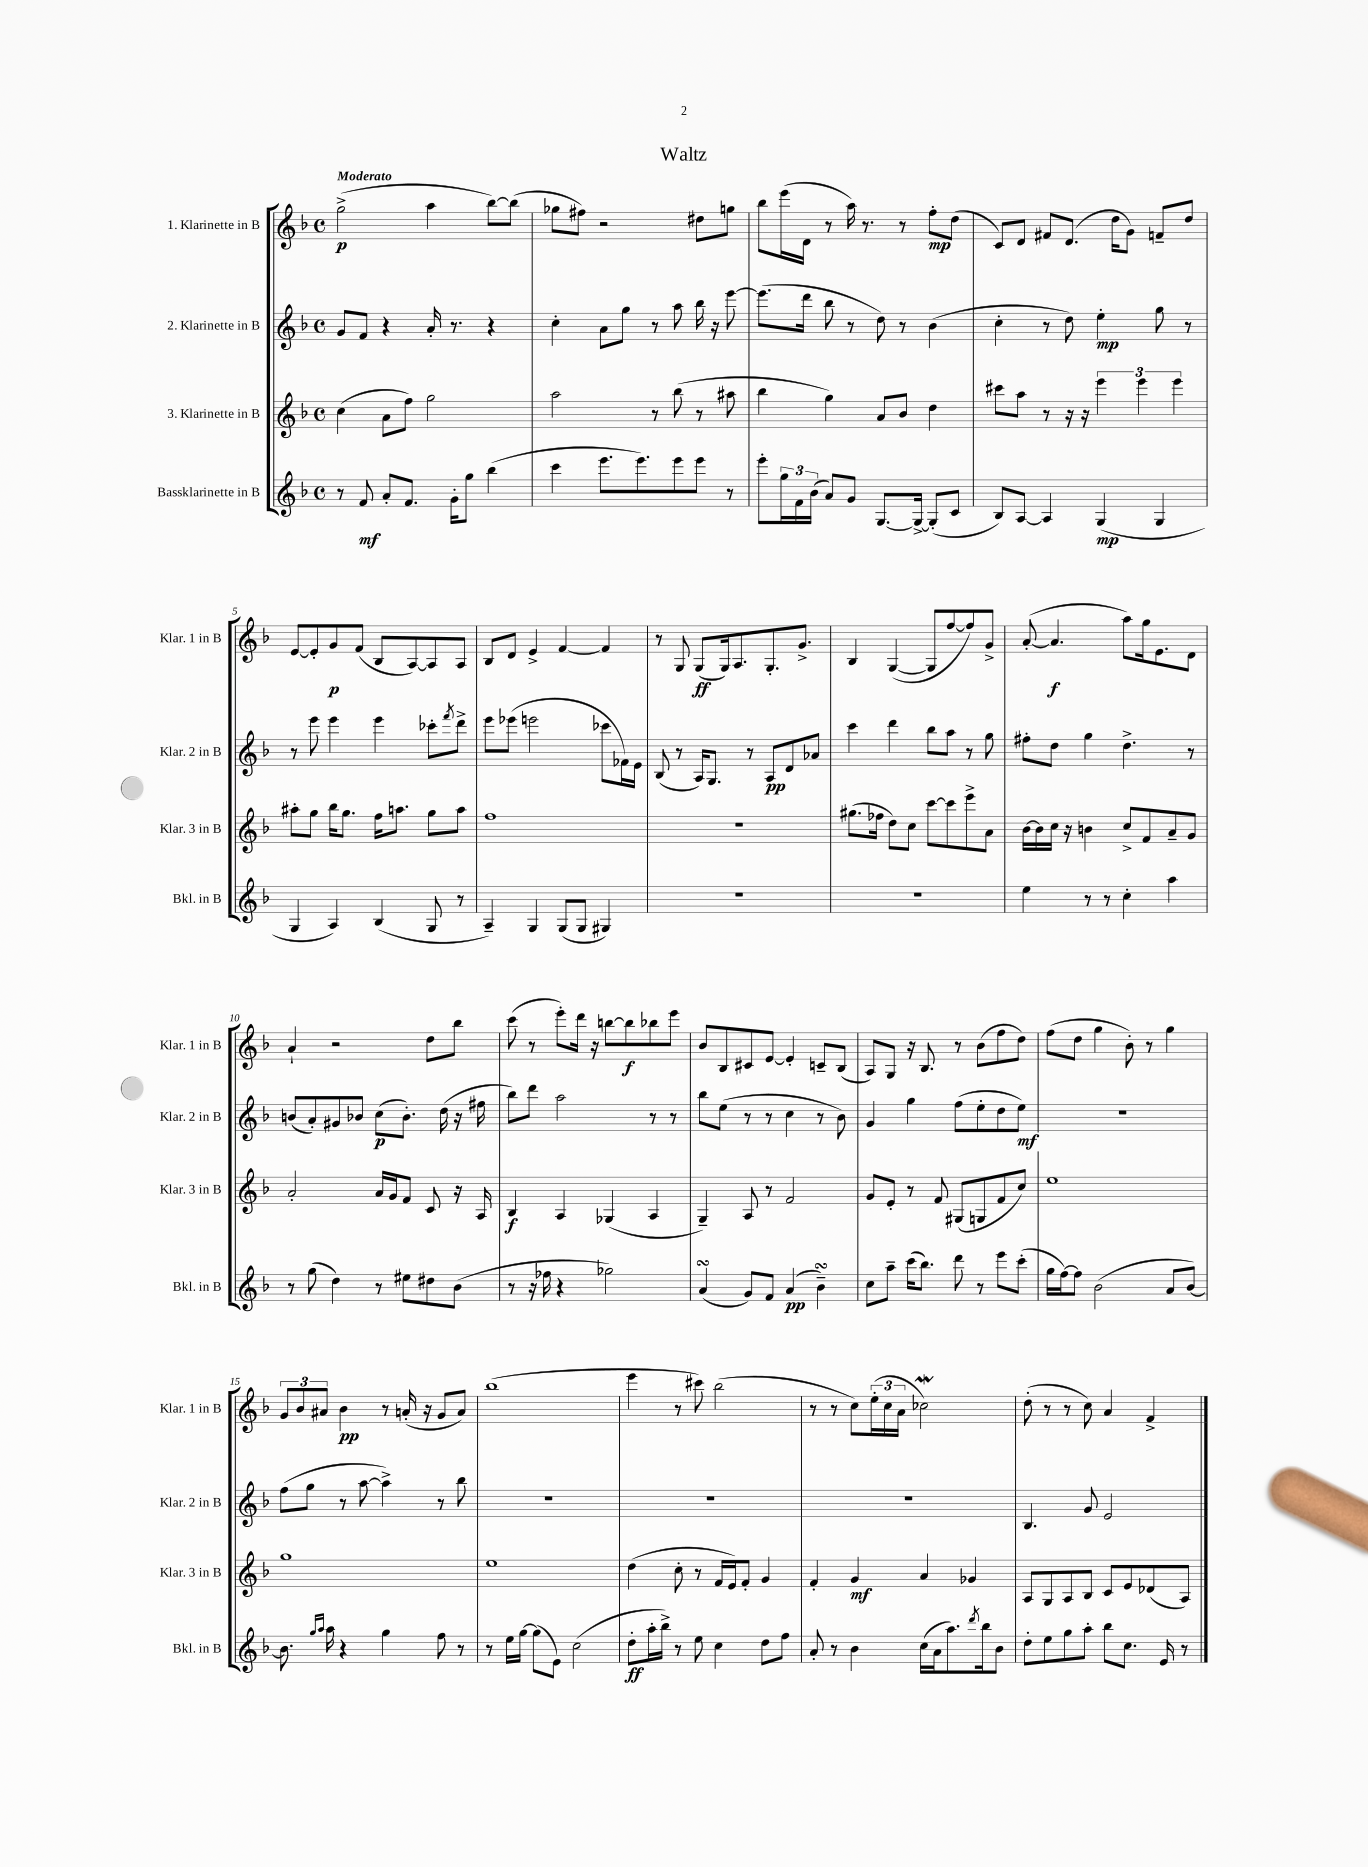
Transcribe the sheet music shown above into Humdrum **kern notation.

**kern	**dynam	**kern	**dynam	**kern	**dynam	**kern	**dynam
*part4	*part4	*part3	*part3	*part2	*part2	*part1	*part1
*staff4	*staff4	*staff3	*staff3	*staff2	*staff2	*staff1	*staff1
*I"Bassklarinette in B	*	*I"3. Klarinette in B	*	*I"2. Klarinette in B	*	*I"1. Klarinette in B	*
*I'Bkl. in B	*	*I'Klar. 3 in B	*	*I'Klar. 2 in B	*	*I'Klar. 1 in B	*
*clefG2	*	*clefG2	*	*clefG2	*	*clefG2	*
*k[b-]	*	*k[b-]	*	*k[b-]	*	*k[b-]	*
*M4/4	*	*M4/4	*	*M4/4	*	*M4/4	*
*met(c)	*	*met(c)	*	*met(c)	*	*met(c)	*
=1	=1	=1	=1	=1	=1	=1	=1
!	!	!	!	!	!	!LO:TX:a:B:t=Moderato	!
8r	.	(4cc\	.	8g/L	.	(2gg^\	p
8f/	mf	.	.	8f/J	.	.	.
8a'/L	.	8a\L	.	4r	.	.	.
8.f/J	.	8ff\J)	.	.	.	.	.
.	.	2gg\	.	16a'/	.	4aa\	.
16g'\KL	.	.	.	8.r	.	.	.
8gg\J	.	.	.	.	.	.	.
(4bb-\	.	.	.	4r	.	[8bb-\L)	.
.	.	.	.	.	.	(8bb-\J]	.
=2	=2	=2	=2	=2	=2	=2	=2
4ccc\	.	2aa\	.	4cc'\	.	8gg-X\L	.
.	.	.	.	.	.	8ff#X\J)	.
8.eee\L	.	.	.	8a\L	.	2r	.
.	.	.	.	8gg\J	.	.	.
8.eee\)	.	.	.	.	.	.	.
.	.	8r	.	8r	.	.	.
8eee\	.	(8bb-\	.	8aa\	.	.	.
8eee\J	.	8r	.	16bb-\	.	8dd#X\L	.
.	.	.	.	16r	.	.	.
8r	.	8aa#X\	.	[8eee\	.	8ggn\J	.
=3	=3	=3	=3	=3	=3	=3	=3
8eee'\L	.	4bb-\	.	(8.eee\L]	.	8bb-\L	.
24gg\L	.	.	.	.	.	(16eee\L	.
24f\	.	.	.	.	.	.	.
.	.	.	.	16ddd\Jk	.	16d\JJ	.
(24b-\JJ	.	.	.	.	.	.	.
8a/L)	.	4gg\)	.	8bb-\	.	8r	.
8g/J	.	.	.	8r	.	16aa\)	.
.	.	.	.	.	.	8.r	.
[8.G/L	.	8a/L	.	8dd\)	.	.	.
.	.	8b-/J	.	8r	.	8r	.
16G^/Jk_	.	.	.	.	.	.	.
(8G'/L]	.	4dd\	.	(4b-\	.	8ff'\L	mp
8c/J	.	.	.	.	.	(8dd\J	.
=4	=4	=4	=4	=4	=4	=4	=4
8B-/L)	.	8ccc#X\L	.	4cc'\	.	8c/L)	.
[8A/J	.	8aa\J	.	.	.	8d/J	.
4A/]	.	8r	.	8r	.	8f#X/L	.
.	.	16r	.	8dd\)	.	(8.d/J	.
.	.	16r	.	.	.	.	.
(4G/	mp	6eee\	.	4ee'\	mp	.	.
.	.	.	.	.	.	16dd\KL	.
.	.	.	.	.	.	8g\J)	.
.	.	6eee\	.	.	.	.	.
4G/	.	.	.	8gg\	.	8fn~/L	.
.	.	6eee\	.	.	.	.	.
.	.	.	.	8r	.	8dd/J	.
!!LO:LB:g=z
=5	=5	=5	=5	=5	=5	=5	=5
4G/	.	8aa#X'\L	.	8r	.	[8e/L	.
.	.	8gg\J	.	8eee\	.	8e'/]	.
4A/)	.	16bb-\KL	.	4eee\	.	8g/	p
.	.	8.gg\J	.	.	.	.	.
.	.	.	.	.	.	(8f/J	.
(4B-/	.	16ff\KL	.	4eee\	.	8B-/L	.
.	.	8.aan\J	.	.	.	.	.
.	.	.	.	.	.	[8A/)	.
8G/	.	8gg\L	.	8ccc-X'\L	.	8A/]	.
.	.	.	.	8qfff/	.	.	.
8r	.	8aa\J	.	8ddd^\J	.	8A/J	.
=6	=6	=6	=6	=6	=6	=6	=6
4A~/)	.	1ff	.	8eee\L	.	8B-/L	.
.	.	.	.	(8eee-X\J	.	8d/J	.
4G/	.	.	.	2eeen\	.	4e^/	.
(8G/L	.	.	.	.	.	[4f/	.
8G/J	.	.	.	.	.	.	.
4G#X/)	.	.	.	8ccc-X\L	.	4f/]	.
.	.	.	.	16f-X\L)	.	.	.
.	.	.	.	16e\JJ	.	.	.
=7	=7	=7	=7	=7	=7	=7	=7
1r	.	1r	.	(8B-/	.	8r	.
.	.	.	.	8r	.	8G/	.
.	.	.	.	16A/KL)	.	(8G/L	ff
.	.	.	.	8.G/J	.	.	.
.	.	.	.	.	.	16G/k)	.
.	.	.	.	.	.	8.A/	.
.	.	.	.	8r	.	.	.
.	.	.	.	8A/L	pp	8.G'/	.
.	.	.	.	8d/	.	.	.
.	.	.	.	.	.	8.g^/J	.
.	.	.	.	8a-X/J	.	.	.
=8	=8	=8	=8	=8	=8	=8	=8
1r	.	(8.gg#X\L	.	4ccc\	.	4B-/	.
.	.	16ff-X\Jk	.	.	.	.	.
.	.	8dd\L)	.	4ddd\	.	([4G/	.
.	.	8cc\J	.	.	.	.	.
.	.	[8ccc\L	.	8bb-\L	.	8G/L]	.
.	.	8ccc\]	.	8aa\J	.	[8ff/	.
.	.	8eee^\	.	8r	.	8ff/])	.
.	.	8a\J	.	8gg\	.	8g^/J	.
=9	=9	=9	=9	=9	=9	=9	=9
4ee\	.	[16b-\LL	.	8ff#X'\L	.	([8a'/	.
.	.	16b-\]	.	.	.	.	.
.	.	16cc\JJ	.	8dd\J	.	4.a/]	f
.	.	16r	.	.	.	.	.
8r	.	4bn\	.	4gg\	.	.	.
8r	.	.	.	.	.	.	.
4cc'\	.	8cc^/L	.	4.dd^\	.	8aa\L)	.
.	.	8f/	.	.	.	16gg\k	.
.	.	.	.	.	.	8.e\	.
4aa\	.	8a~/	.	.	.	.	.
.	.	8g/J	.	8r	.	8d\J	.
!!LO:LB:g=z
=10	=10	=10	=10	=10	=10	=10	=10
8r	.	2a'/	.	(8bn/L	.	4a`/	.
(8gg\	.	.	.	8a'/)	.	.	.
4dd\)	.	.	.	8g#X/	.	2r	.
.	.	.	.	8b-X/J	.	.	.
8r	.	16a/LL	.	(8cc\L	p	.	.
.	.	16g/J	.	.	.	.	.
8ee#X\L	.	8f/J	.	8.b-'\J)	.	.	.
8dd#X\	.	8c/	.	.	.	8dd\L	.
.	.	.	.	(16dd\	.	.	.
(8b-\J	.	16r	.	16r	.	8bb-\J	.
.	.	16A/	.	16ff#X\	.	.	.
=11	=11	=11	=11	=11	=11	=11	=11
8r	.	4B-/	f	8bb-\L)	.	(8ccc\	.
16r	.	.	.	8ddd\J	.	8r	.
16ff-X\	.	.	.	.	.	.	.
4r	.	4A/	.	2aa\	.	8eee'\L)	.
.	.	.	.	.	.	16ddd\Jk	.
.	.	.	.	.	.	16r	.
2gg-X\)	.	(4G-X/	.	.	.	[8bbn\L	.
.	.	.	.	.	.	8bb\]	f
.	.	4A/	.	8r	.	8bb-X\	.
.	.	.	.	8r	.	8eee\J	.
=12	=12	=12	=12	=12	=12	=12	=12
(4asSsS/	.	4G~/)	.	8bb-\L	.	8b-/L	.
.	.	.	.	(8ee\J	.	8B-/	.
8g/L)	.	8A/	.	8r	.	8c#X/	.
8f/J	.	8r	.	8r	.	[8e/J	.
(4a/	pp	2f/	.	4cc\	.	4e'/]	.
4b-sSSs~\)	.	.	.	8r	.	8cn~/L	.
.	.	.	.	8b-\)	.	(8B-/J	.
=13	=13	=13	=13	=13	=13	=13	=13
8cc\L	.	8g/L	.	4g/	.	8A/L)	.
8aa~\J	.	8e'/J	.	.	.	8G/J	.
(16ccc\KL	.	8r	.	4gg\	.	16r	.
8.bb-\J)	.	.	.	.	.	8.B-/	.
.	.	8f/	.	.	.	.	.
8ddd\	.	(8G#X/L	.	(8ff\L	.	8r	.
8r	.	8Gn/	.	8ee'\	.	(8b-\L	.
8eee\L	.	8f/	.	8dd\	.	8ff\	.
(8ccc'\J	.	8cc/J)	.	8ee\J)	mf	8dd\J)	.
=14	=14	=14	=14	=14	=14	=14	=14
16gg\LL	.	1ee	.	1r	.	(8ff\L	.
[16ff\J)	.	.	.	.	.	.	.
8ff\J]	.	.	.	.	.	8dd\J	.
(2b-\	.	.	.	.	.	4gg\	.
.	.	.	.	.	.	8b-'\)	.
.	.	.	.	.	.	8r	.
8a/L	.	.	.	.	.	4gg\	.
[8b-/J)	.	.	.	.	.	.	.
!!LO:LB:g=z
=15	=15	=15	=15	=15	=15	=15	=15
8.b-\]	.	1gg	.	(8ff\L	.	12g/L	.
.	.	.	.	.	.	12b-/	.
.	.	.	.	8gg\J	.	.	.
.	.	.	.	.	.	12a#X/J	.
16qqgg/LL	.	.	.	.	.	.	.
16qqaa/JJ	.	.	.	.	.	.	.
16aa\	.	.	.	.	.	.	.
4r	.	.	.	8r	.	4b-\	pp
.	.	.	.	[8aa\	.	.	.
4gg\	.	.	.	4aa^\])	.	8r	.
.	.	.	.	.	.	(16an'/	.
.	.	.	.	.	.	16r	.
8ff\	.	.	.	8r	.	8g/L	.
8r	.	.	.	8bb-\	.	8a/J)	.
=16	=16	=16	=16	=16	=16	=16	=16
8r	.	1ee	.	1r	.	(1bb-	.
16ee\LL	.	.	.	.	.	.	.
[16gg\JJ	.	.	.	.	.	.	.
(8gg\L]	.	.	.	.	.	.	.
8e\J)	.	.	.	.	.	.	.
(2cc\	.	.	.	.	.	.	.
=17	=17	=17	=17	=17	=17	=17	=17
8dd'\L	ff	(4dd\	.	1r	.	4eee\	.
16aa'\L	.	.	.	.	.	.	.
16bb-^\JJ)	.	.	.	.	.	.	.
8r	.	8cc'\	.	.	.	8r	.
8ee\	.	8r	.	.	.	8ccc#X\)	.
4cc\	.	16f/LL	.	.	.	(2bb-\	.
.	.	16e/J)	.	.	.	.	.
.	.	8f'/J	.	.	.	.	.
8dd\L	.	4g/	.	.	.	.	.
8ff\J	.	.	.	.	.	.	.
=18	=18	=18	=18	=18	=18	=18	=18
8a'/	.	4f'/	.	1r	.	8r	.
8r	.	.	.	.	.	8r	.
4b-\	.	4g/	mf	.	.	8cc\L)	.
.	.	.	.	.	.	(24ee'\L	.
.	.	.	.	.	.	24cc\	.
.	.	.	.	.	.	24a\JJ	.
(16cc\LL	.	4a/	.	.	.	2cc-Xw\)	.
16a\J	.	.	.	.	.	.	.
8.aa\)	.	.	.	.	.	.	.
.	.	4g-X/	.	.	.	.	.
8qddd/	.	.	.	.	.	.	.
16bb-\k	.	.	.	.	.	.	.
8b-\J	.	.	.	.	.	.	.
=19	=19	=19	=19	=19	=19	=19	=19
8dd'\L	.	8A/L	.	4.B-/	.	(8dd'\	.
8ee\	.	8G/	.	.	.	8r	.
8gg\	.	8A/	.	.	.	8r	.
8aa'\J	.	8B-/J	.	8g/	.	8cc\)	.
8bb-\L	.	8c/L	.	2e/	.	4a/	.
8.cc\J	.	8e/	.	.	.	.	.
.	.	(8d-X/	.	.	.	4f^/	.
16e/	.	.	.	.	.	.	.
8r	.	8A/J)	.	.	.	.	.
==	==	==	==	==	==	==	==
*-	*-	*-	*-	*-	*-	*-	*-
